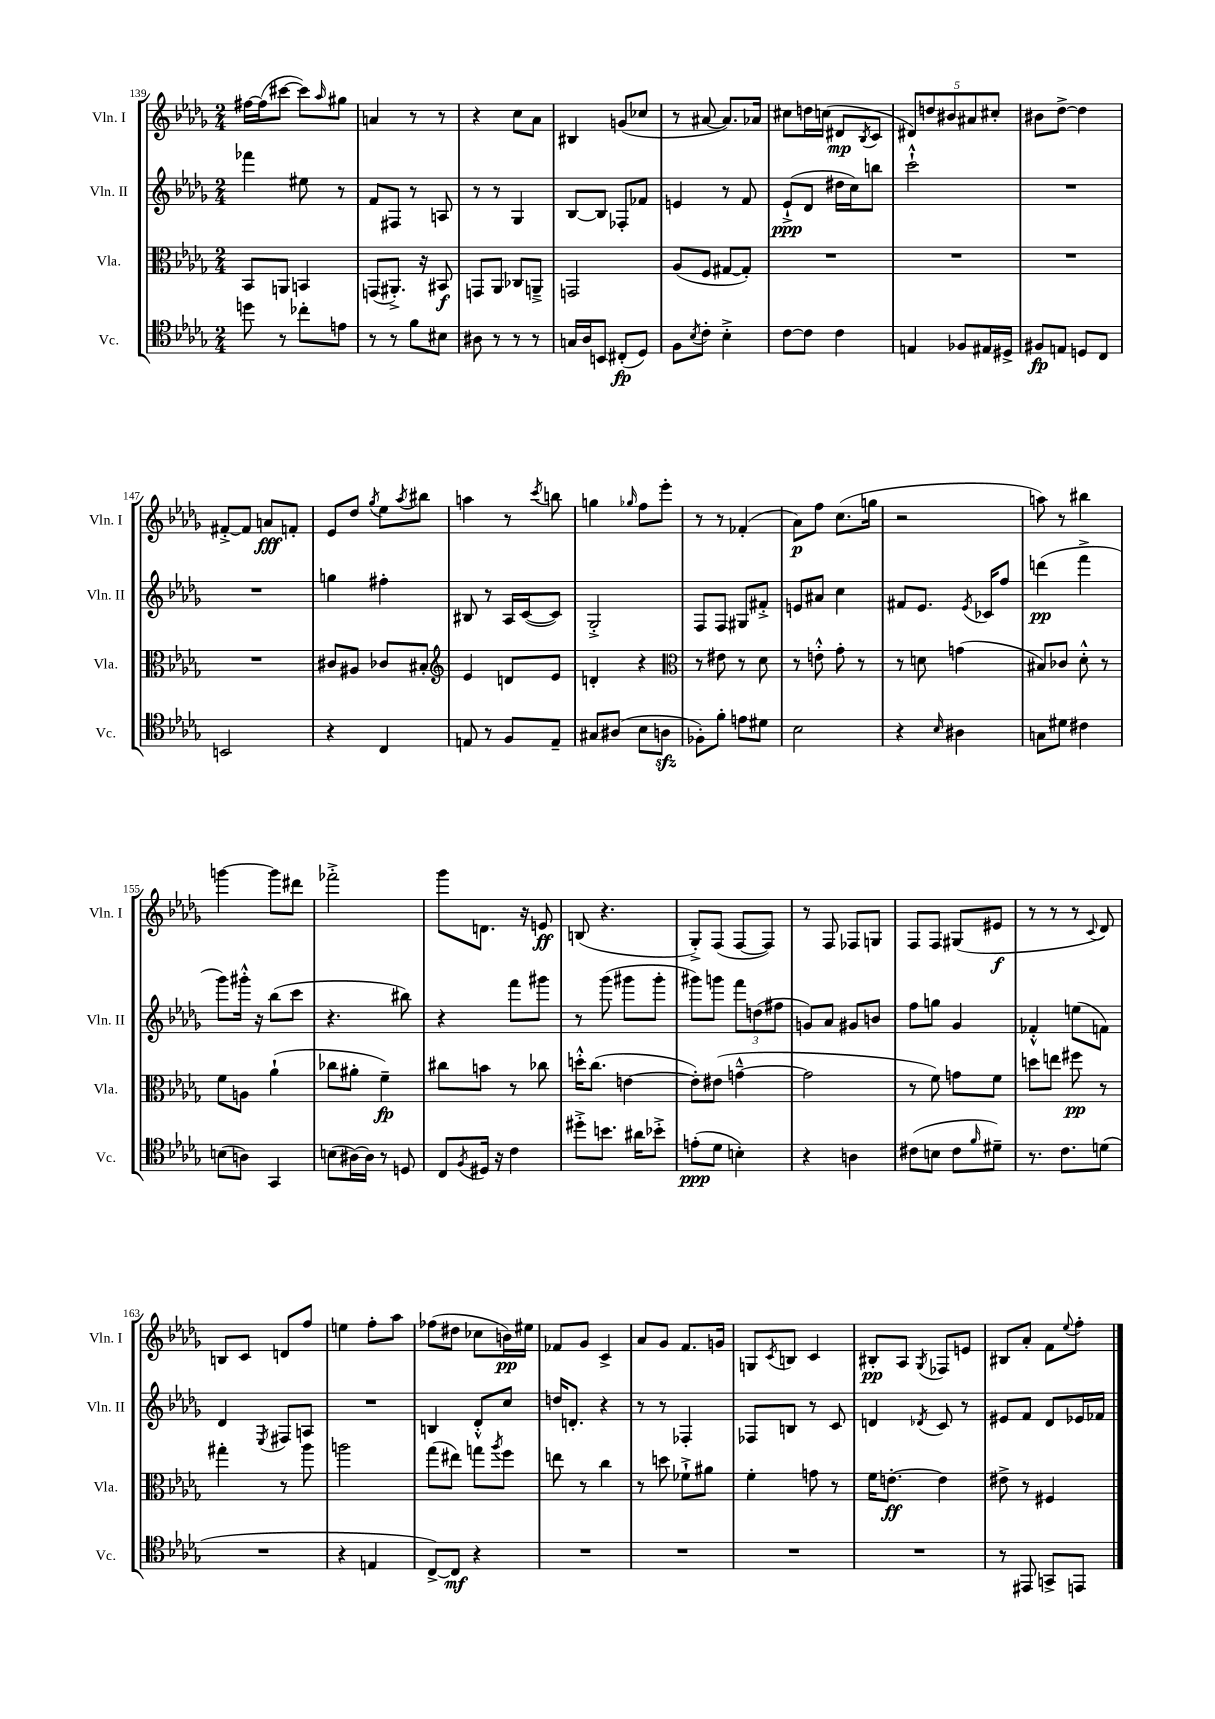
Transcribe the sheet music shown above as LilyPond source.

<<
\new StaffGroup <<
\new Staff = "s0" \with { instrumentName = "Vln. I" shortInstrumentName = "Vln. I" } {
    \clef treble \key des \major \numericTimeSignature \time 2/4
    fis''16~ fis''16( cis'''8~ cis'''8) \grace { aes''16 } gis''8 |
    a'4 r8 r8 |
    r4 c''8 aes'8 |
    bis4 g'8( ces''8 |
    r8 ais'8~ ais'8.) aes'16 |
    cis''8 d''16 c''16( dis'8\mp \acciaccatura { bes8 } c'8 |
    \tuplet 5/4 { dis'8) d''8 bis'8 ais'8 cis''8-. } |
    bis'8 des''8~-> des''4 |
    fis'8~-.-> fis'8 a'8\fff f'8-. |
    ees'8 des''8 \acciaccatura { ges''8 } ees''8 \acciaccatura { aes''8 } bis''8 |
    a''4 r8 \acciaccatura { c'''8 } b''8 |
    g''4 \grace { ges''16 } f''8 ees'''8-. |
    r8 r8 fes'4-.( |
    aes'8\p) f''8 c''8.( g''16 |
    r2 |
    a''8) r8 bis''4 |
    g'''4~ g'''8 dis'''8 |
    fes'''2-.-> |
    ges'''8 d'8. r16 e'8\ff |
    b8( r4. |
    ges8-.->) f8( f8~ f8) |
    r8 f8 fes8 g8 |
    f8 f8 gis8( eis'8\f |
    r8 r8 r8 \appoggiatura { c'8 } des'8) |
    b8 c'8 d'8 f''8 |
    e''4 f''8-. aes''8 |
    fes''8( dis''8 ces''8 b'16\pp) eis''16 |
    fes'8 ges'8 c'4-> |
    aes'8 ges'8 f'8. g'16 |
    g8 \acciaccatura { c'8 } b8 c'4 |
    bis8-.\pp aes8 \acciaccatura { ges8 } fes8 e'8 |
    bis8 aes'8-. f'8 \appoggiatura { ees''8 } f''8-. \bar "|." |
}
\new Staff = "s1" \with { instrumentName = "Vln. II" shortInstrumentName = "Vln. II" } {
    \clef treble \key des \major \numericTimeSignature \time 2/4
    fes'''4 eis''8 r8 |
    f'8 fis8 r8 a8 |
    r8 r8 ges4 |
    bes8~ bes8 fes8-. fes'8 |
    e'4 r8 f'8 |
    ees'8-!->\ppp( des'8 dis''16 c''16) b''8 |
    c'''2-!-^ |
    R2 |
    R2 |
    g''4 fis''4-. |
    bis8 r8 aes16 c'16~( c'8) |
    ges2-.-> |
    f8 f8 gis8 fis'8-.-> |
    e'8 ais'8 c''4 |
    fis'8 ees'8. \acciaccatura { ees'8 } ces'16 f''8 |
    d'''4\pp( f'''4-> |
    ges'''8) gis'''16-.-^ r16 bes''8( c'''8 |
    r4. bis''8) |
    r4 f'''8 gis'''8 |
    r8 ges'''8( gis'''8 gis'''8-. |
    gis'''8) g'''8 \tuplet 3/2 { f'''8 d''8( fis''8 } |
    g'8) aes'8 gis'8 b'8 |
    f''8 g''8 ges'4 |
    fes'4-.-^ e''8( f'8) |
    des'4 \acciaccatura { ees8 } fis8 a8 |
    R2 |
    b4 des'8-.-^ c''8 |
    d''16 d'8.-. r4 |
    r8 r8 fes4-. |
    fes8 b8 r8 c'8 |
    d'4 \acciaccatura { des'8 } c'8 r8 |
    eis'8 f'8 des'8 ees'16 fes'16 \bar "|." |
}
\new Staff = "s2" \with { instrumentName = "Vla." shortInstrumentName = "Vla." } {
    \clef alto \key des \major \numericTimeSignature \time 2/4
    bes,8 a,8 b,4 |
    g,8( ais,8.-.->) r16 bis,8\f |
    g,8 aes,8 ces8 a,8---> |
    g,2 |
    aes8( f8 gis8~ gis8-.) |
    R2 |
    R2 |
    R2 |
    R2 |
    cis'8 ais8 ces'8 bis8-. |
    \clef treble ees'4 d'8 ees'8 |
    d'4-. r4 |
    \clef alto r8 eis'8 r8 des'8 |
    r8 e'8-.-^ ges'8-. r8 |
    r8 d'8 g'4( |
    bis8) ces'8 des'8-.-^ r8 |
    f'8 a8 aes'4-!( |
    ces''8 ais'8-. f'4--\fp) |
    cis''8 b'8 r8 ces''8 |
    d''16-.-^ c''8.( e'4~ |
    e'8-.) eis'8( g'4~---^ |
    g'2 |
    r8 f'8) g'8 f'8 |
    d''8 e''8 fis''8\pp r8 |
    gis''4-. r8 aes''8 |
    a''2 |
    ges''8( eis''8) g''8 \acciaccatura { aes''8 } f''8 |
    e''8 r8 c''4 |
    r8 d''8 fes'8-!-> ais'8 |
    f'4-. g'8 r8 |
    f'16 e'8.~-.\ff e'4 |
    eis'8-> r8 fis4 \bar "|." |
}
\new Staff = "s3" \with { instrumentName = "Vc." shortInstrumentName = "Vc." } {
    \clef tenor \key des \major \numericTimeSignature \time 2/4
    d''8 r8 ces''8-. e'8 |
    r8 r8 f'8 bis8 |
    ais8 r8 r8 r8 |
    g16 aes16 b,8 cis8-.\fp( des8) |
    f8 \acciaccatura { bes8 } c'8-. bes4-.-> |
    c'8~ c'8 c'4 |
    e4 fes8 eis16 dis16-> |
    fis8\fp e8 d8 c8 |
    b,2 |
    r4 c4 |
    e8 r8 f8 e8-- |
    gis8 ais8( bes8 a8\sfz |
    fes8-.) f'8-. e'8 dis'8 |
    bes2 |
    r4 \grace { bes16 } ais4 |
    g8 dis'8 cis'4 |
    b8( a8) ges,4 |
    b8( ais16~) ais16 r8 d8 |
    c8 \acciaccatura { f8 } dis16 r16 c'4 |
    dis''8-.-> b'8. ais'16 bes'8-.-> |
    e'8-.\ppp( des'8 b4-.) |
    r4 a4 |
    cis'8( b8 cis'8 \grace { f'16 } dis'8--) |
    r8. c'8. d'8( |
    R2 |
    r4 e4 |
    c8~->) c8\mf r4 |
    R2 |
    R2 |
    R2 |
    R2 |
    r8 eis,8 g,8-> e,8 \bar "|." |
}
>>
>>
\layout { \context { \Score currentBarNumber = #139 } }
